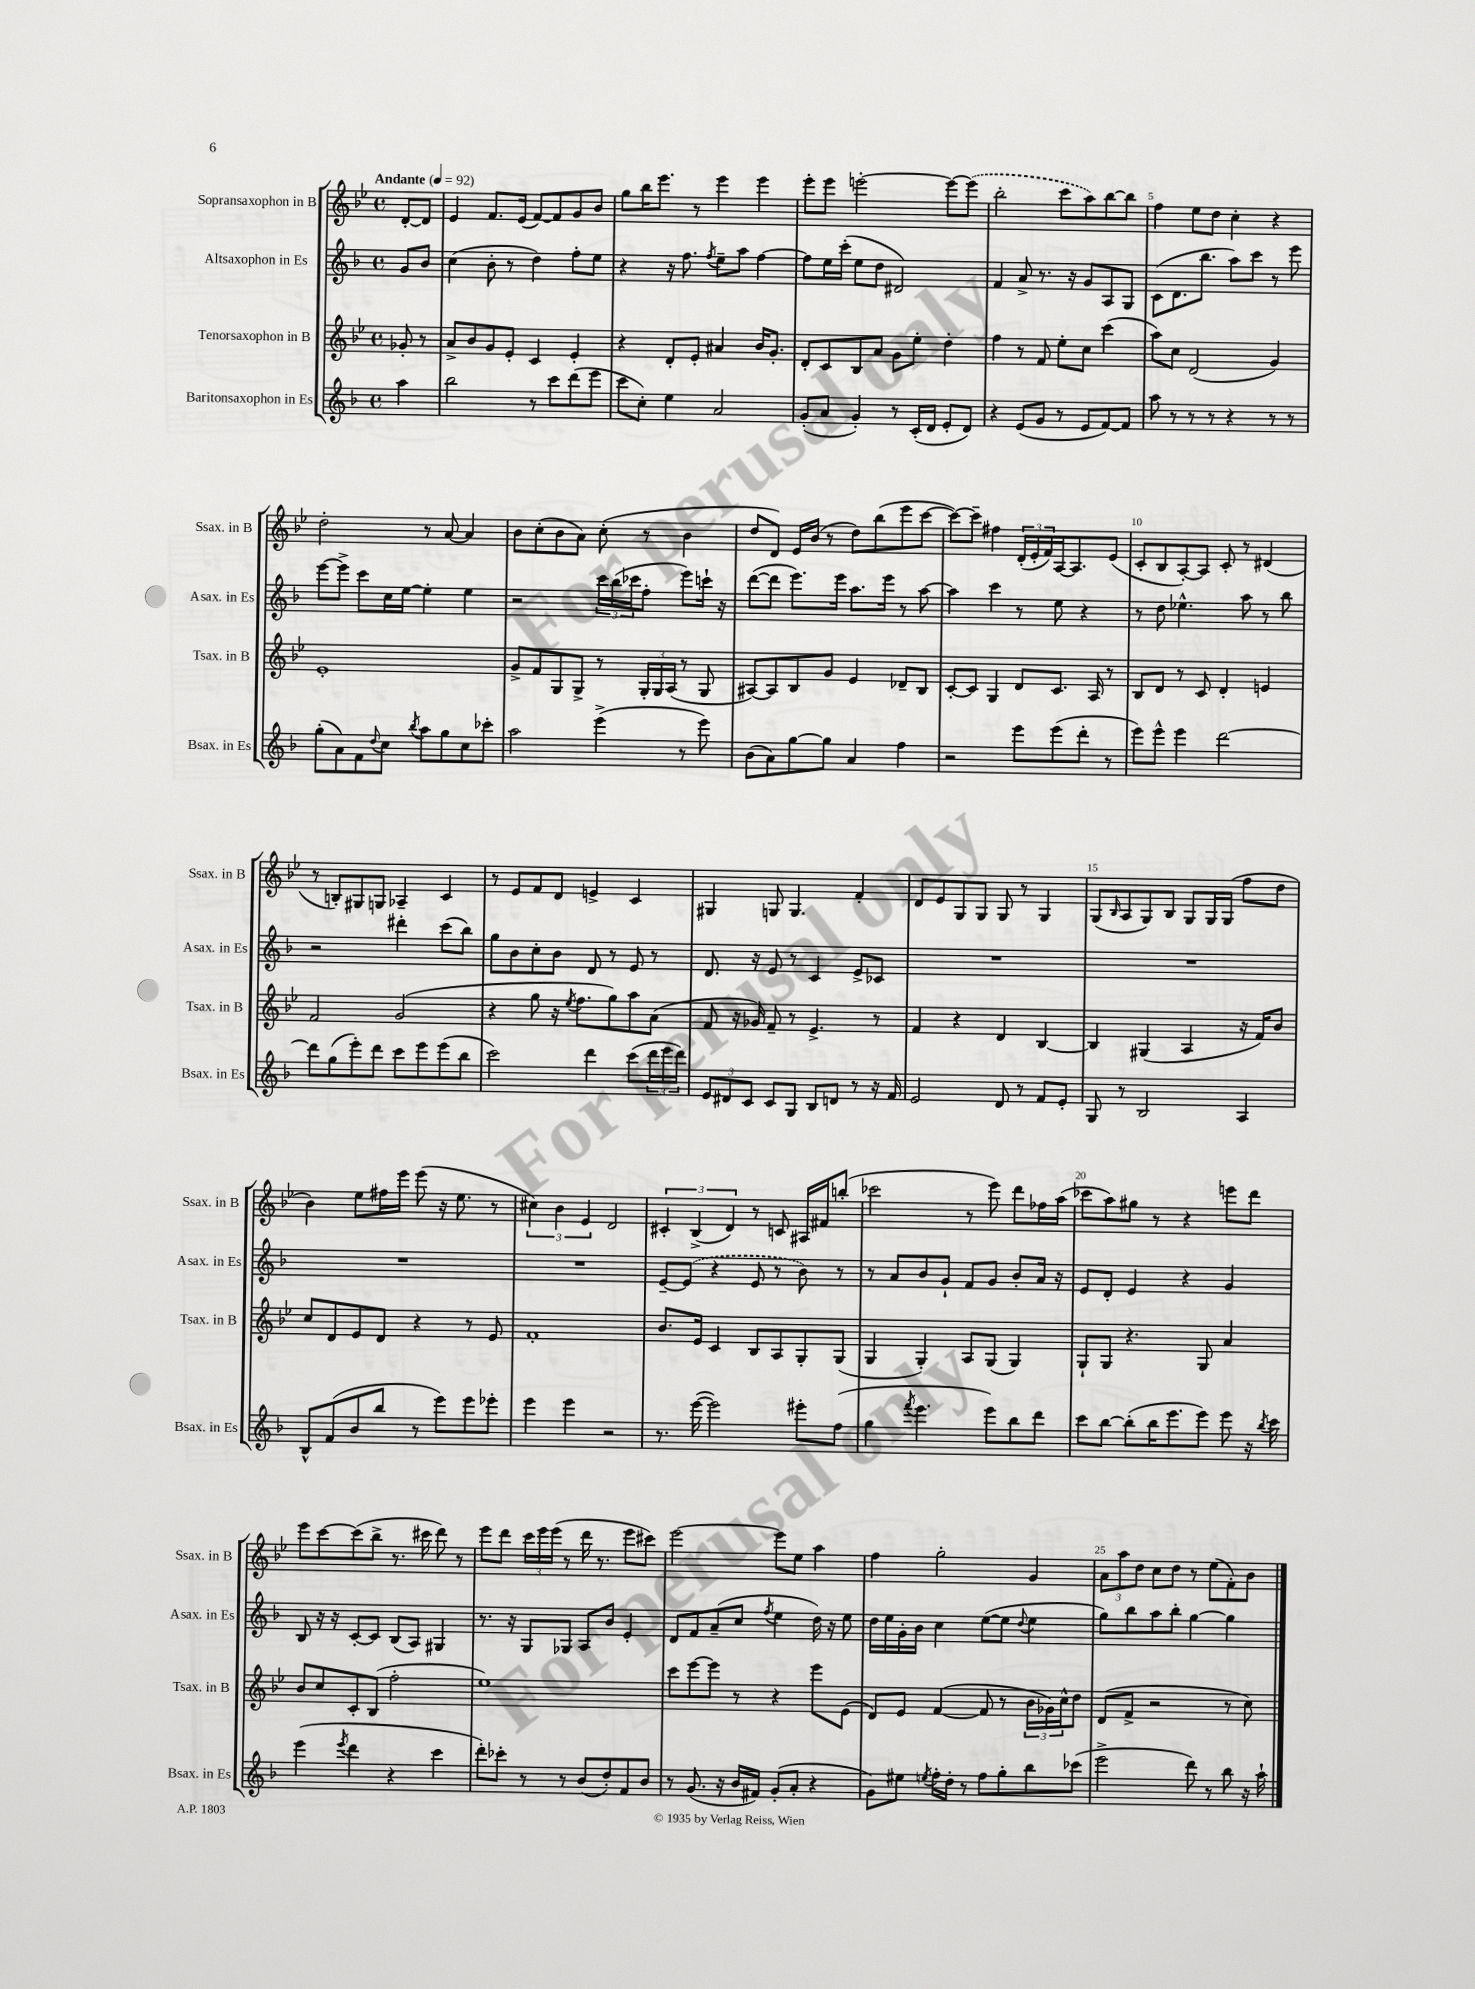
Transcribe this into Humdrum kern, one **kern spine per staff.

**kern	**kern	**kern	**kern
*staff4	*staff3	*staff2	*staff1
*clefG2	*clefG2	*clefG2	*clefG2
*k[b-]	*k[b-e-]	*k[b-]	*k[b-e-]
*M4/4	*M4/4	*M4/4	*M4/4
*met(c)	*met(c)	*met(c)	*met(c)
*MM92	*MM92	*MM92	*MM92
4aa	8g-'	8g	[8d'
.	8r	8b-	8d]
=	=	=	=
2bb-	8a^	(4cc	4e-
.	8b-	.	.
.	8g	8b-'	8.f
.	8e-'	8r	.
.	.	.	(16e-
8r	4c	4dd)	[8f)
8ccc	.	.	8f]
(8ddd	4e-'	8ff'	8g
8eee	.	8ee	8b-
=	=	=	=
8ccc	4r	4r	8gg
8cc')	.	.	16bb-
.	.	.	8.eee-
4ee	8d'	16r	.
.	.	8.ff	.
.	8e-'	.	8r
.	.	8qff	.
2a	4a#	8ee~	4eee-
.	.	8aa	.
.	16b-	[4ff	4eee-
.	8.g'	.	.
=	=	=	=
(8g'	8d'	8ff]	8eee-'
8a	8c	16ee	8eee-
.	.	(16ccc'	.
4g')	8B-	8ee	[2eee'
.	8a	8dd	.
8r	8g	2d#)	.
(16c'	8ee-'	.	.
16d	.	.	.
8e'	4dd'	.	8eee_
8d)	.	.	(8eee]
=	=	=	=
4r	4ff	4f	2bb-'
(8e	8r	8a^	.
8g	8f	8.r	.
8r	8ee-'	.	8ccc
.	.	16r	.
8e	8cc	8g	8aa)
[8f)	(4ccc	8A	[8bb-
8f]	.	8G	8bb-]
=	=	=	=
8aa	8aa)	(8c	4ff
8r	8cc	8.d	.
8r	(2d	.	8ee-
.	.	8.bb-	.
8r	.	.	8dd
4r	.	8aa)	4cc'
.	.	8ccc	.
8r	4g)	8r	4r
8r	.	8eee	.
=	=	=	=
(8gg'	1e-'	[8eee	2dd'
8a)	.	8eee^]	.
8f	.	8ccc	.
8qqdd	.	.	.
8cc	.	16cc	.
.	.	[16ee	.
8qbb-	.	.	.
8aa	.	4ee']	8r
8gg	.	.	[8a
8cc	.	4ee	4a]
8ccc-'	.	.	.
=	=	=	=
2aa	8g^	2r	8b-
.	8f	.	(8cc'
.	8G	.	8b-
.	8G^	.	8a)
(4eee^	8r	24ccc	(8cc'
.	.	(24bb-	.
.	.	24ccc-	.
.	24G'	8ff'	8r
.	24G	.	.
.	(24A	.	.
8r	8r	8eee)	4b-
8eee)	8G	16ccc`	.
.	.	16r	.
=	=	=	=
(8b-	[8A#)	([8ddd	8dd
8a)	8A#]	8ddd]	8d)
[8gg	8B-	8.eee)	16e-
.	.	.	(16b-
8gg]	8g	.	8r
.	.	16eee	.
4a	4e-	8.aa	8dd)
.	.	.	(8bb-
.	.	16eee	.
4ff	8d-~	8r	8eee-
.	8B-	[8aa	[8ccc
=	=	=	=
2r	[8c'	4aa]	8ccc_)
.	8c]	.	8ccc~]
.	4G	4ccc	4ff#
8eee	8d	8r	(24d'
.	.	.	24e-'
.	.	.	24f)
(8eee	8.c	8ee	[16A
.	.	.	8.A]
8ddd'	.	4r	.
.	16A	.	.
8r	8r	.	(8e-
=	=	=	=
8eee)	8B-	8r	8c'
8eee^^	8d	8dd	8B-
4eee	8r	4.ee-^^	[8A')
.	8c	.	8A]
[2ddd	4d'	.	8c'
.	.	8aa	8r
.	4e	8r	(4d#
.	.	8bb-	.
=	=	=	=
8ddd]	2f	2r	8r
(8gg	.	.	8B')
8eee')	.	.	8G#
8ddd	.	.	8G
8ccc	(2g	4ddd#'	4A-~
8eee	.	.	.
(8eee	.	(8ccc	4c
8bb-	.	8bb-)	.
=	=	=	=
2ccc)	4r	8gg	8r
.	.	8b-	8e-
.	8gg	8cc'	8f
.	16r	8b-	8d
.	8qee-	.	.
.	8.ff	.	.
4ddd	.	8d	4e^
.	8gg)	8r	.
(8ccc	8aa	8e	4c
24ddd	(8a	8r	.
24eee	.	.	.
24ddd)	.	.	.
=	=	=	=
12e	8f	8.d	4G#
12d#	.	.	.
.	16r	.	.
12c	.	.	.
.	16g-)	16r	.
8c	8f~	8e	8G
8G	8r	8r	4.G
8B-	4.e-^	4c	.
8d	.	.	.
8r	.	8e^	4f'
16r	8r	8c-	.
16f	.	.	.
=	=	=	=
2e	4f	1r	8d
.	.	.	8e-
.	4r	.	8G
.	.	.	8G
8d	4d	.	8G
8r	.	.	8r
8f	[4B-	.	4G
8e'	.	.	.
=	=	=	=
8G	4B-]	1r	(8G
.	.	.	16qqB-
8r	.	.	8A
2B-	(4G#	.	8G)
.	.	.	8B-
.	4A	.	8G
.	.	.	16G
.	.	.	(16G
4A	16r	.	8ff
.	16f)	.	.
.	8b-	.	8dd
=	=	=	=
8B-^^	8cc	1r	4b-)
(8f	8d	.	.
8b-	8e-	.	8ee-
8bb-	8d	.	16ff#
.	.	.	16eee-
8r	4r	.	(8eee-
8eee)	.	.	16r
.	.	.	8.ee-
8eee	8r	.	.
8eee-'	8e-	.	8r
=	=	=	=
4eee	1f'	1r	6cc#)
.	.	.	6b-
4eee	.	.	.
.	.	.	6e-
2r	.	.	2d
=	=	=	=
8.r	8.b-	[8e~	6c#'
.	.	(8e]	.
.	.	.	(6B-^
([16eee	16e-	.	.
2eee])	4c	4r	.
.	.	.	6d)
.	8B-	8e	8r
.	8A	8r	8c
8eee#'	8G'	8b-)	16A#
.	.	.	16f#
(8ff	(8G	8r	(8bb'
=	=	=	=
4gg	4G	8r	2ccc-
.	.	8a	.
8qfff	.	.	.
4.eee	4G')	8b-	.
.	.	8g`	.
.	8A	8f	8r
8eee)	(8G	8g	8eee-)
8bb-	4G)	8b-'	8ddd
8ddd	.	16a	16ff-
.	.	16r	(16aa
=	=	=	=
8ccc	8G`	8e	8ccc-
[8bb-	8G	8d'	8aa)
(8bb-']	4.r	4e	8gg#
16bb-	.	.	8r
8.eee	.	.	.
.	.	4r	4r
8eee)	8G	.	.
8eee	4a	4g	8eee
16r	.	.	8ddd
8qbb-	.	.	.
16ccc	.	.	.
=	=	=	=
(4eee	8b-	8B-	8eee-
.	8cc	16r	[8ccc
.	.	16r	.
8qeee	.	.	.
4ddd	8c'	[8c'	(8ccc]
.	(8B-	8c]	8bb-^
4r	2ff'	(8B-	8.r
.	.	8A)	.
.	.	.	16ccc#
4ccc	.	4G#	8ddd)
.	.	.	8r
=	=	=	=
8ddd')	1ee-)	8.r	8eee-
8ccc-'	.	.	8ddd
.	.	16r	.
8r	.	8G	24ccc
.	.	.	24eee-
.	.	.	(24eee-
8r	.	8G-	8r
(8b-	.	8A	16ddd
.	.	.	8.r
8dd')	.	8b-	.
8f	.	4e'	8eee-
8b-	.	.	8ccc#)
=	=	=	=
8r	8ccc	8d	[2eee-
(8.g	[8eee-	8f	.
.	8eee-]	(8a~	.
16r	.	.	.
16b-	8r	8cc	.
16f#)	.	.	.
.	.	8qff	.
(8g'	4r	4ee	8eee-]
8a'	.	.	8ee-
4r	8eee-	16dd)	4aa
.	.	16r	.
.	(8e-	8ee	.
=	=	=	=
8g)	8d)	16dd	4ff
.	.	16ee	.
8ee#	8e-	16g'	.
.	.	16b-	.
8qee	.	.	.
16ff'	([4f	4cc	2gg'
16dd'	.	.	.
8r	.	.	.
8ff	8f]	([8ee	.
8gg'	8r	8ee]	.
.	.	8qqdd	.
8bb-	24b-	4ee	4g
.	24g-)	.	.
.	24cc^^	.	.
(8ccc-	8dd	.	.
=	=	=	=
2eee^	(8d	8gg)	12a
.	.	.	12aa
.	8f^	8bb-	.
.	.	.	12dd
.	2r	8aa	8cc
.	.	8bb-'	8dd
8ddd)	.	[4gg	8r
8r	.	.	(8ee-
8bb-	8r	4gg]	8f')
16r	8cc)	.	8b-
16aa`	.	.	.
==	==	==	==
*-	*-	*-	*-
